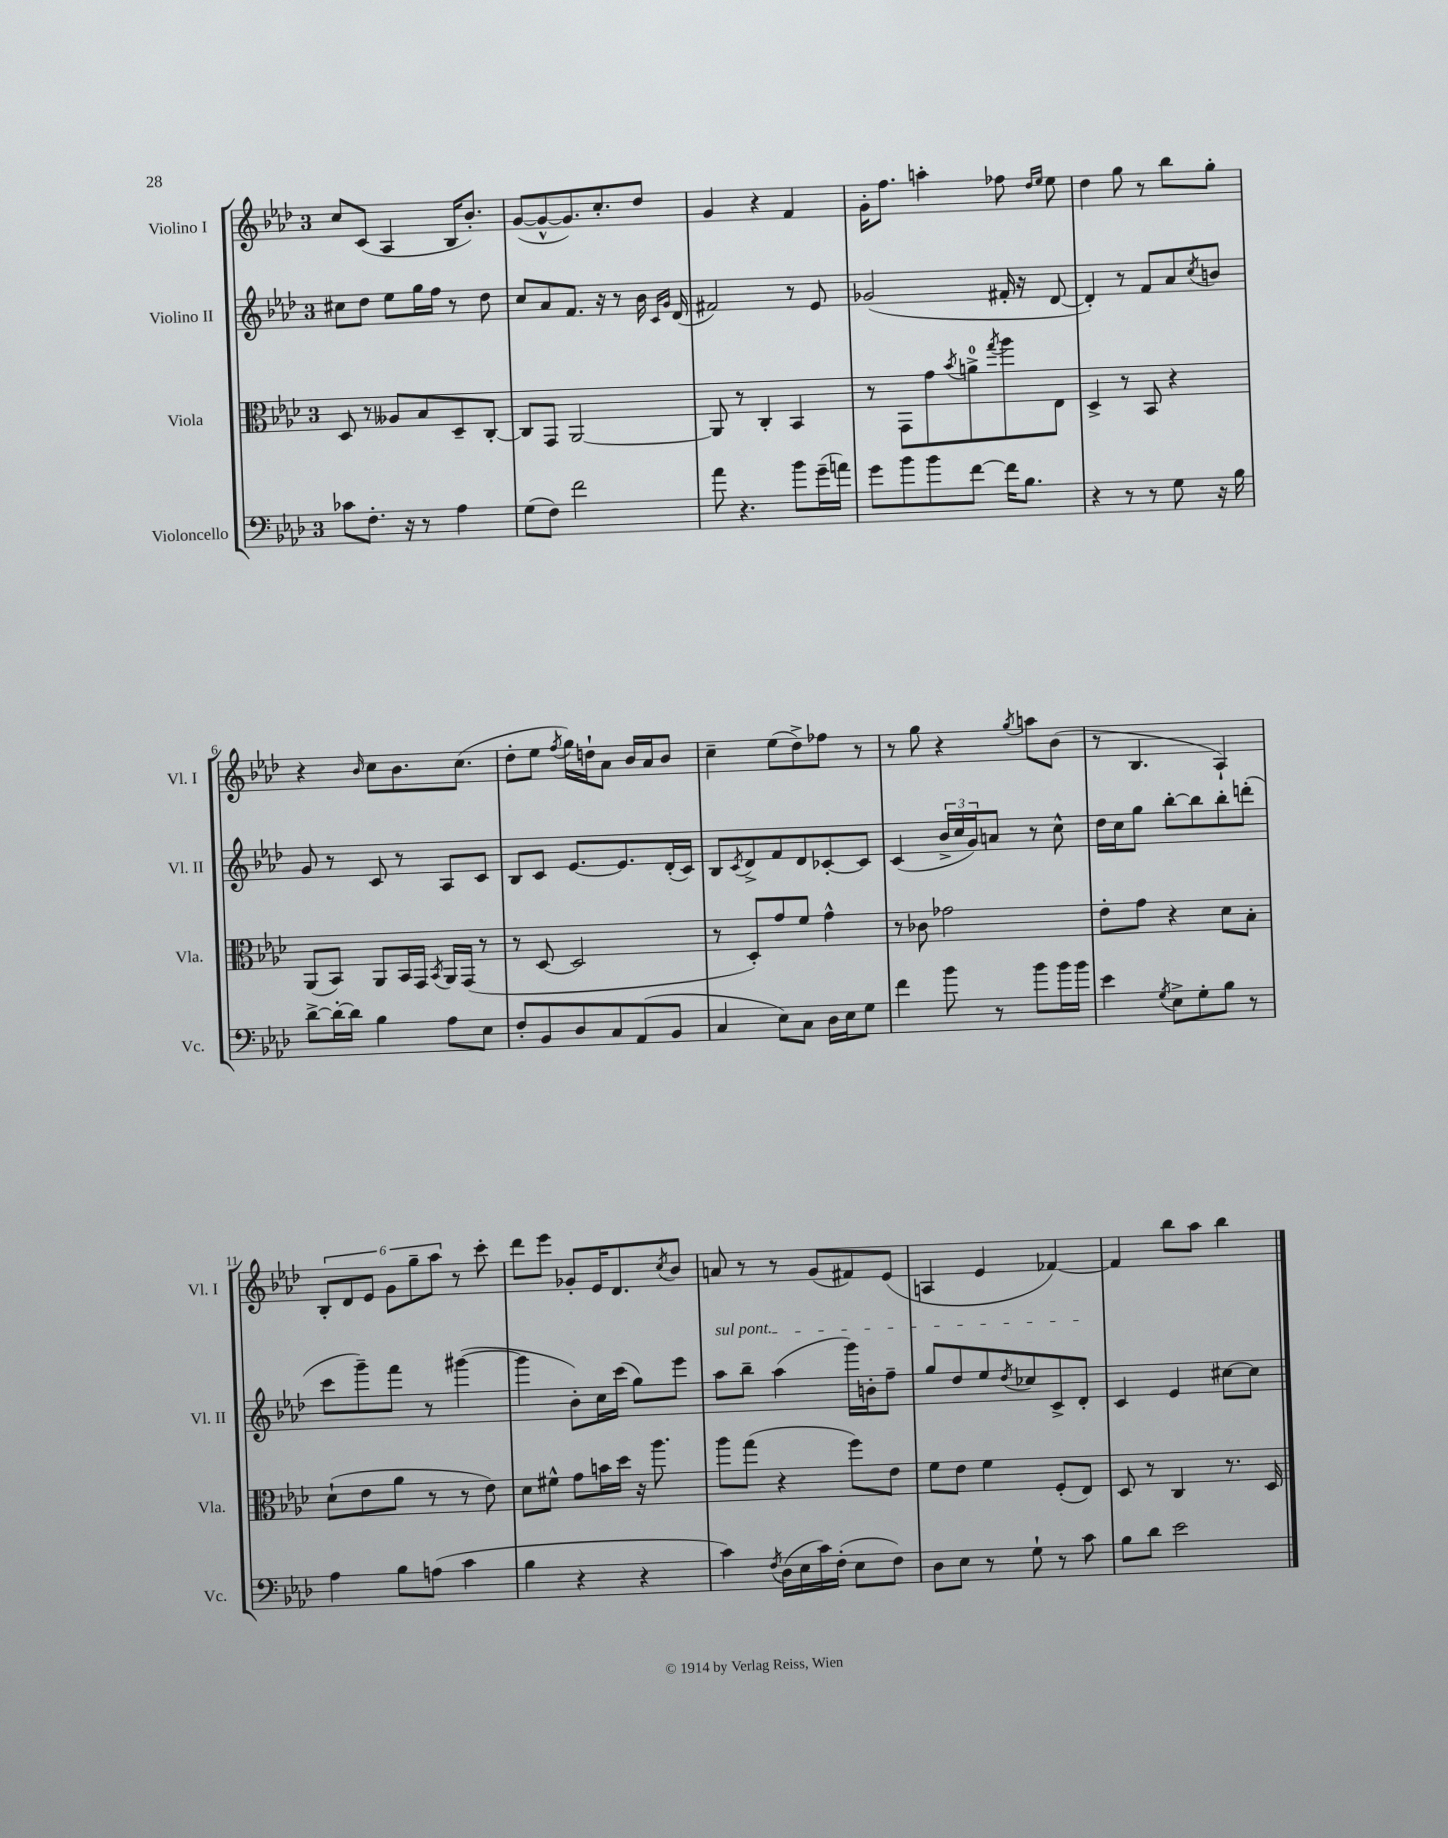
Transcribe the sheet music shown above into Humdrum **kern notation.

**kern	**kern	**kern	**kern
*staff4	*staff3	*staff2	*staff1
*clefF4	*clefC3	*clefG2	*clefG2
*k[b-e-a-d-]	*k[b-e-a-d-]	*k[b-e-a-d-]	*k[b-e-a-d-]
*M3/4	*M3/4	*M3/4	*M3/4
8c-	8D-	8cc#	8cc
8.F'	8r	8dd-	(8c
.	8A--	8ee-	4A-
16r	.	.	.
8r	8B-	16gg	.
.	.	16ff	.
4A-	8D-~	8r	16B-
.	.	.	8.b-')
.	[8C'	8dd-	.
=	=	=	=
(8G	8C]	8cc	([8g
8F)	8GG	8a-	8g^^_
2f	[2AA-	8.f	8.g])
.	.	16r	8.cc'
.	.	8r	.
.	.	16b-	8dd-
.	.	16qqc	.
.	.	16qqg	.
.	.	(16d-	.
=	=	=	=
8a-	8AA-]	2f#)	4g
4.r	8r	.	.
.	4C'	.	4r
8b-	4BB-	8r	4f
(16g~	.	8e-	.
16a)	.	.	.
=	=	=	=
8g	8r	(2g-	16g'
.	.	.	8.ff
8b-	8GG	.	.
8b-	8g	.	4aa'
.	8qb-	.	.
[8f	8a^	.	.
.	8qgg	.	.
16f]	8aa-	16f#'	8ff-
8.B-	.	16r	.
.	.	.	16qqdd-
.	.	.	16qqee-
.	8E-	[8d-	8ee-
=	=	=	=
4r	4D-^	4d-'])	4dd-
8r	8r	8r	8gg
8r	8BB-	8f	8r
8G	4r	8a-	8bb-
.	.	8qcc	.
16r	.	8b	8gg'
16B-	.	.	.
=	=	=	=
[8d-^	(8AA-	8g	4r
16d-'_	8BB-)	8r	.
16d-]	.	.	.
.	.	.	16qqb-
4B-	8AA-	8c	8cc
.	16BB-	8r	8.b-
.	16GG	.	.
.	8qBB-	.	.
8A-	16AA-	8A-	.
.	(16GG	.	(8.cc
8E-	8r	8c	.
=	=	=	=
8F'	8r	8B-	8dd-'
8BB-	[8D-	8c	8ee-
.	.	.	8qff
8D-	2D-]	[8.e-	16gg)
.	.	.	16dd`
8C	.	.	8a-
.	.	8.e-]	.
(8AA-	.	.	16b-
.	.	.	16a-
8BB-	.	(16d-'	8b-
.	.	16c)	.
=	=	=	=
4C	8r	8B-	4cc~
.	.	8qc	.
.	8D-')	8d-^	.
8E-)	8g	8f	(8ee-
8C	8f	8d-	8dd-^)
16D-	4g^^	[8c-'	8ff-
16E-	.	.	.
8G	.	8c-]	8r
=	=	=	=
4f	8r	(4c	8r
.	8c-	.	8gg
8b-	2g-	24b-^	4r
.	.	24cc	.
.	.	24g)	.
8r	.	8a	.
.	.	.	8qgg
8b-	.	8r	8aa
16b-	.	8cc^^	(8b-
16b-	.	.	.
=	=	=	=
4e-	8e-'	16dd-	8r
.	.	16cc	.
.	8g	8gg	4.B-
8qG	.	.	.
8E-^	4r	[8bb-'	.
8G'	.	8bb-]	.
8B-	8d-	8bb-'	4A-`)
8r	8B-'	(8ddd'	.
=	=	=	=
4A-	(8d-`	8ccc	12B-'
.	.	.	12d-
.	8e-	8ggg~)	.
.	.	.	12e-
8B-	8a-	8fff	12g
.	.	.	12gg~
(8A	8r	8r	.
.	.	.	12aa-
4c	8r	([4ggg#	8r
.	8e-)	.	8ccc'
=	=	=	=
4B-	8d-	4ggg#]	8ddd-
.	8f#^^	.	8eee-
4r	8g	8b-')	8g-'
.	16b	16cc	16e-
.	16dd-	(16ccc	8.d-
4r	16r	8gg)	.
.	8.aa-	.	.
.	.	.	8qcc
.	.	8eee-	8b-
=	=	=	=
4c)	8aa-	8aa-	8a
.	(8gg	8bb-~	8r
8qF	.	.	.
(16D-	4r	(4aa-	8r
16E-	.	.	.
16c)	.	.	(8g
(16F'	.	.	.
8E-	8ff)	16ggg)	8f#)
.	.	16b'	.
8F)	8e-	8ff~	(8e-
=	=	=	=
8D-	8f	8gg	4A
8E-	8e-	8dd-	.
8r	4f	8ee-	4e-
.	.	8qdd-	.
8G`	.	8cc-	.
8r	(8F'	8c^	[4f-)
8c	8E-)	8d-'	.
=	=	=	=
8B-	8D-	4c	4f-]
8d-	8r	.	.
2e-	4C	4e-	8bb-
.	.	.	8aa-
.	8.r	[8cc#	4bb-
.	.	8cc#]	.
.	16D-	.	.
==	==	==	==
*-	*-	*-	*-
